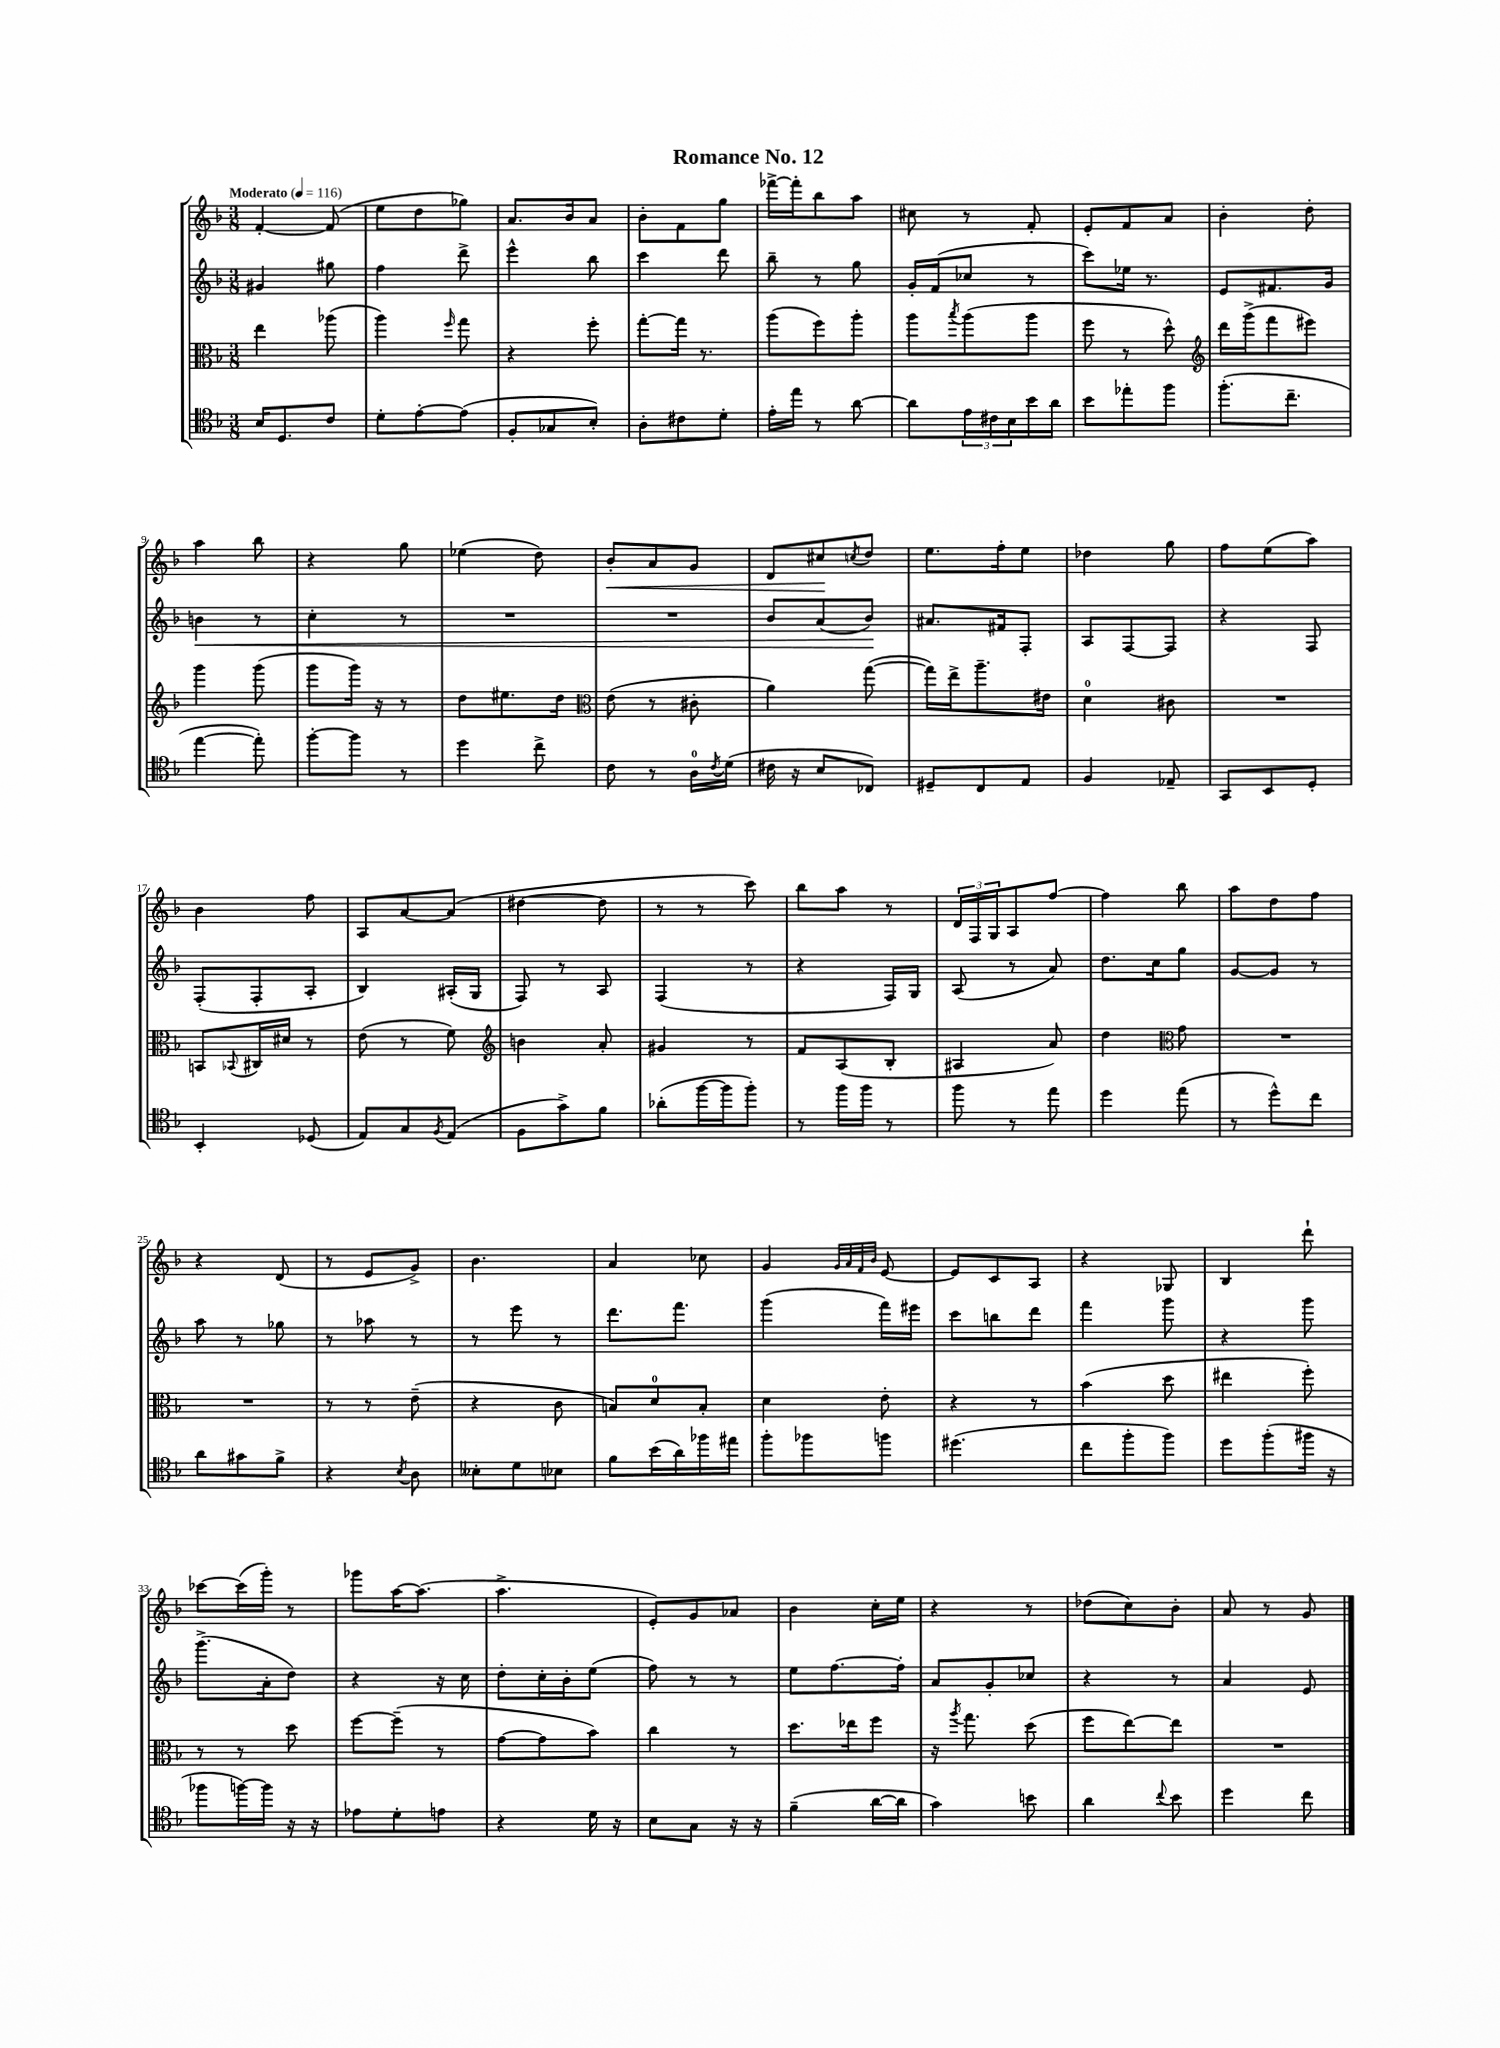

**kern	**kern	**kern	**kern
*staff4	*staff3	*staff2	*staff1
*clefC4	*clefC3	*clefG2	*clefG2
*k[b-]	*k[b-]	*k[b-]	*k[b-]
*M3/8	*M3/8	*M3/8	*M3/8
*MM116	*MM116	*MM116	*MM116
16B-	4ee	4g#	[4f'
8.D	.	.	.
8c	(8aa-	8gg#	(8f]
=	=	=	=
8d'	4aa)	4ff	8ee
[8e'	.	.	8dd
.	16qqff	.	.
(8e]	8gg	8ddd^	8gg-)
=	=	=	=
8F'	4r	4eee^^	8.a
8G-	.	.	.
.	.	.	16b-
8B-')	8ff'	8bb-	8a
=	=	=	=
8A'	[8gg'	4ccc	8b-'
8c#	16gg]	.	8f
.	8.r	.	.
8d'	.	8ddd	8gg
=	=	=	=
16e'	(8aa	8bb-~	[16fff-^
16ee	.	.	16fff-']
8r	8ff)	8r	8bb-
[8a	8aa'	8gg	8aa
=	=	=	=
8a]	8aa	16g'	8cc#
.	.	(16f	.
.	8qbb-	.	.
24e	(8aa	8cc-	8r
24c#	.	.	.
24B-	.	.	.
16b-	8aa	8r	8f'
16a	.	.	.
=	=	=	=
8b-	8ff	8ccc)	8e'
8ee-'	8r	16ee-	8f
.	.	8.r	.
8ff	8dd^^)	.	8a
=	=	=	=
*	*clefG2	*	*
(8.ff'	16ddd	8e	4b-'
.	(16ggg^	.	.
.	8fff	8.f#	.
8.cc~	.	.	.
.	8eee#)	.	8dd'
.	.	16g	.
=	=	=	=
[4ee	4ggg	4b	4aa
8ee'])	(8ggg	8r	8bb-
=	=	=	=
[8ff'	8ggg	4cc'	4r
8ff]	16ggg)	.	.
.	16r	.	.
8r	8r	8r	8gg
=	=	=	=
4dd	8dd	4.r	(4ee-
.	8.ee#	.	.
8cc^	.	.	8dd)
.	16dd	.	.
=	=	=	=
*	*clefC3	*	*
8c	(8e	4.r	8b-'
8r	8r	.	8a
16A	8c#'	.	8g
8qc	.	.	.
(16d	.	.	.
=	=	=	=
16c#	4a)	8b-	8d
16r	.	.	.
8B-	.	(8a	8cc#
.	.	.	8qcc
8C-)	([8gg	8b-)	8dd
=	=	=	=
8D#~	16gg])	8.a#	8.ee
.	16ee^	.	.
8C	8.aa~	.	.
.	.	16f#	16ff'
8E	.	8F'	8ee
.	16e#	.	.
=	=	=	=
4F	4d	8A	4dd-
.	.	[8F	.
8E-~	8c#	8F]	8gg
=	=	=	=
8GG	4.r	4r	8ff
8BB-	.	.	(8ee
8D'	.	8F	8aa)
=	=	=	=
4BB-'	8BB	(8F'	4b-
.	8qqBB-	.	.
.	16C#	8F'	.
.	16d#	.	.
(8D-	8r	8A'	8ff
=	=	=	=
8E)	(8e	4B-)	8A
8G	8r	.	[8a
8qF	.	.	.
(8E	8f)	(16A#'	(8a]
.	.	16G	.
=	=	=	=
*	*clefG2	*	*
8F	4b	8F)	[4dd#
8g^)	.	8r	.
8f	8a'	8A	8dd#]
=	=	=	=
(8a-'	4g#	(4F	8r
[16ff	.	.	8r
16ff]	.	.	.
8ff')	8r	8r	8ccc)
=	=	=	=
8r	8f	4r	8bb-
16ff	(8A	.	8aa
16ff	.	.	.
8r	8B-'	16F)	8r
.	.	16G	.
=	=	=	=
8ff	4A#	(8A	24d
.	.	.	24F
.	.	.	24G
8r	.	8r	8A
8ee	8a)	8a)	[8ff
=	=	=	=
4dd	4dd	8.dd	4ff]
.	.	16cc	.
*	*clefC3	*	*
(8ee	8g	8gg	8bb-
=	=	=	=
8r	4.r	[8g	8aa
8dd^^)	.	8g]	8dd
8cc	.	8r	8ff
=	=	=	=
8a	4.r	8aa	4r
8g#	.	8r	.
8f^	.	8gg-	(8d
=	=	=	=
4r	8r	8r	8r
.	8r	8aa-	8e
8qB-	.	.	.
8A	(8e~	8r	8g^)
=	=	=	=
8B--'	4r	8r	4.b-
8d	.	8eee	.
8B-	8c	8r	.
=	=	=	=
8f	8B)	8.ddd	4a
(16b-	8d	.	.
16a)	.	8.fff	.
16ff-	8B'	.	8cc-
16ee#	.	.	.
=	=	=	=
8ff'	4d	(4ggg	4g
8ff-	.	.	.
.	.	.	32qqg
.	.	.	32qqa
.	.	.	32qqf
.	.	.	32qqb-
8ff	8e'	16fff)	[8e
.	.	16eee#	.
=	=	=	=
(4.dd#	4r	8ccc	8e]
.	.	8bb	8c
.	8r	8ddd	8A
=	=	=	=
8cc	(4b-	4fff	4r
8ff'	.	.	.
8ff)	8dd	8ggg	8G-
=	=	=	=
8dd	4ee#	4r	4B-
(8ff'	.	.	.
16ff#	8ff')	8ggg	8ddd`
16r	.	.	.
=	=	=	=
8ff-	8r	(8.ggg^	[8ccc-
[16ff)	8r	.	(16ccc-]
16ff]	.	16a'	16ggg')
16r	8dd	8dd)	8r
16r	.	.	.
=	=	=	=
8e-	[8ff	4r	8ggg-
8d'	(8ff~]	.	[16aa
.	.	.	(8.aa]
8e	8r	16r	.
.	.	16cc	.
=	=	=	=
4r	[8g	8dd'	4.aa^
.	8g]	16cc'	.
.	.	16b-'	.
16d	8b-)	(8ee	.
16r	.	.	.
=	=	=	=
8B-	4cc	8ff)	8e')
8G	.	8r	8g
16r	8r	8r	8a-
16r	.	.	.
=	=	=	=
(4f~	8.dd	8ee	4b-
.	.	[8.ff	.
.	16ee-	.	.
[16a	8ff	.	16cc'
16a]	.	16ff']	16ee
=	=	=	=
4g)	16r	8a	4r
.	8qaa	.	.
.	8.gg	.	.
.	.	8g'	.
8b	(8dd	8cc-	8r
=	=	=	=
4a	8ff	4r	(8dd-
.	[8ee)	.	8cc)
8qqcc	.	.	.
8b-	8ee]	8r	8b-'
=	=	=	=
4dd	4.r	4a	8a
.	.	.	8r
8cc	.	8e	8g
==	==	==	==
*-	*-	*-	*-
